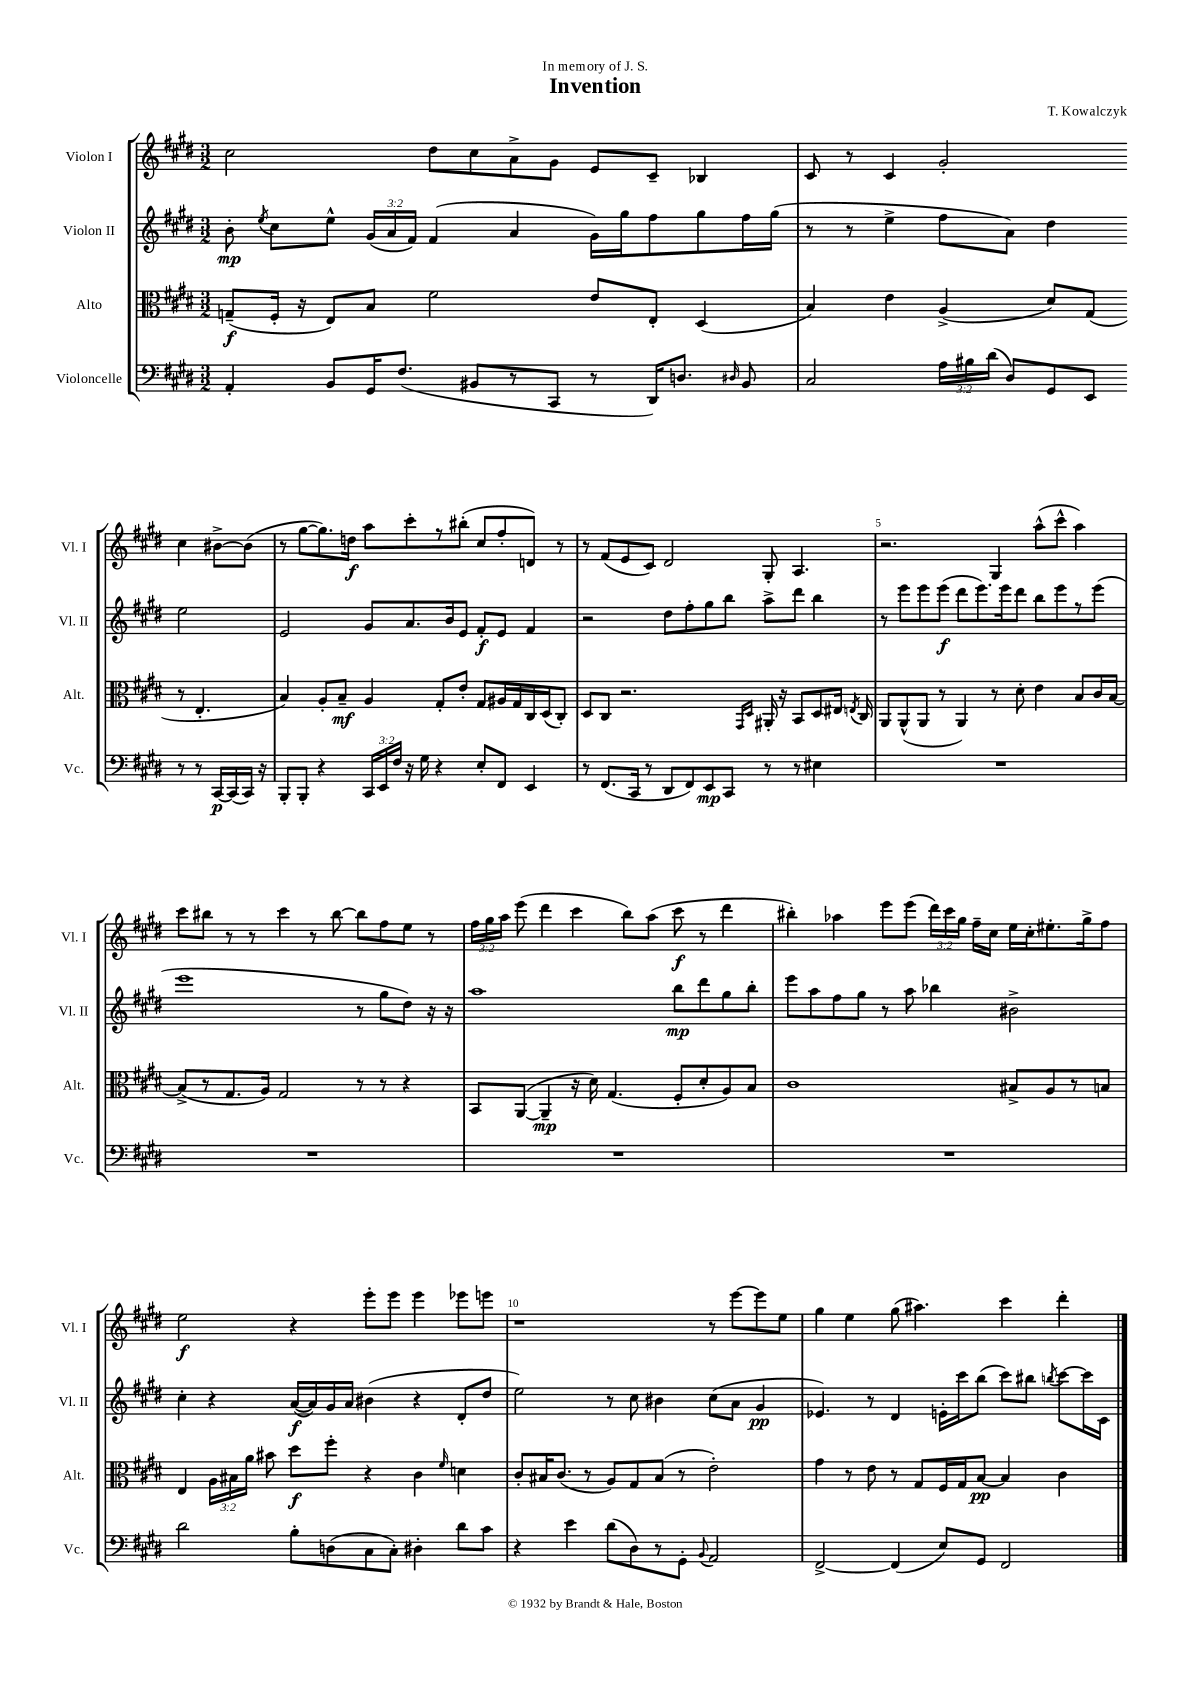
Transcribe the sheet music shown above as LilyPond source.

\header { title = "Invention" composer = "T. Kowalczyk" dedication = "In memory of J. S." }
<<
\new StaffGroup <<
\new Staff = "s0" \with { instrumentName = "Violon I" shortInstrumentName = "Vl. I" } {
    \clef treble \key e \major \numericTimeSignature \time 3/2 \override Staff.TupletNumber.text = #tuplet-number::calc-fraction-text
    \autoBeamOff cis''2 dis''8[ cis''8 a'8-> gis'8] e'8[ cis'8]-- bes4 |
    cis'8 r8 cis'4 gis'2-. cis''4 bis'8[~-> bis'8]( |
    r8 gis''8[~ gis''8.) d''16]\f a''8[ cis'''8-. r8 bis''8]-.( cis''8[ fis''8-. d'8]) r8 |
    r8 fis'8[( e'8 cis'8]) dis'2 gis8-. a4. |
    r2. gis4 a''8[-^( cis'''8]-^ a''4) |
    cis'''8[ bis''8] r8 r8 cis'''4 r8 bis''8~ bis''8[ fis''8 e''8] r8 |
    \tuplet 3/2 { fis''16[ gis''16 a''16] } e'''8( dis'''4 cis'''4 b''8[) a''8]( cis'''8\f r8 dis'''4 |
    bis''4-.) aes''4 e'''8[ e'''8]( \tuplet 3/2 { dis'''16[) cis'''16 gis''16] } fis''16[-- cis''16] e''16[ cis''16-. eis''8.-. gis''16-> fis''8] |
    e''2\f r4 e'''8[-. e'''8] e'''4 ees'''8[ e'''8] |
    r1 r8 e'''8[~ e'''8 e''8] |
    gis''4 e''4 gis''8( ais''4.) cis'''4 dis'''4-. \bar "|." |
}
\new Staff = "s1" \with { instrumentName = "Violon II" shortInstrumentName = "Vl. II" } {
    \clef treble \key e \major \numericTimeSignature \time 3/2 \override Staff.TupletNumber.text = #tuplet-number::calc-fraction-text
    \autoBeamOff b'8-.\mp \acciaccatura { e''8 } cis''8[ e''8]-^ \tuplet 3/2 { gis'16[( a'16 fis'16]) } fis'4( a'4 gis'16[) gis''16 fis''8 gis''8 fis''16 gis''16]( |
    r8 r8 e''4-> fis''8[ a'8]) dis''4 e''2 |
    e'2 gis'8[ a'8. b'16 e'8] fis'8[-.\f e'8] fis'4 |
    r2 dis''8[ fis''8-. gis''8 b''8] a''8[-> dis'''8] b''4 |
    r8 e'''8[ e'''8 e'''8]\f( dis'''8[ e'''8.) e'''16 dis'''8] b''8[ e'''8 r8 e'''8]( |
    e'''1 r8 gis''8[ dis''8]) r16 r16 |
    a''1 b''8[\mp dis'''8 gis''8 b''8]-. |
    e'''8[ a''8 fis''8 gis''8] r8 a''8 bes''4 bis'2-> |
    cis''4-. r4 a'16[~\f( a'16) gis'16 a'16] bis'4( r4 dis'8[-. dis''8] |
    e''2) r8 cis''8 bis'4 cis''8[( a'8] gis'4\pp |
    ees'4.) r8 dis'4 e'16[-. cis'''16 b''8]( cis'''8[) bis''8] \acciaccatura { b''8 } cis'''8[~ cis'''16 cis'16] \bar "|." |
}
\new Staff = "s2" \with { instrumentName = "Alto" shortInstrumentName = "Alt." } {
    \clef alto \key e \major \numericTimeSignature \time 3/2 \override Staff.TupletNumber.text = #tuplet-number::calc-fraction-text
    \autoBeamOff g8[--\f( fis16]-. r16 e8[) b8] fis'2 e'8[ e8]-. dis4( |
    b4) e'4 a4->( dis'8[) gis8]( r8 e4.-. |
    b4) a8[-. b8]--\mf a4 gis8[-. e'8]-. gis8[ ais16 gis16 cis16 dis16( cis8]-.) |
    dis8[ cis8] r2. \grace { gis,16[ dis16] } ais,16-. r16 b,8[ dis8 eis16] \acciaccatura { e8 } cis16 |
    a,8[ a,8-^( a,8] r8 a,4) r8 dis'8-. e'4 b8[ cis'16 b16]~ |
    b8[->( r8 gis8. a16]) gis2 r8 r8 r4 |
    b,8[ a,8]~( a,4--\mp r16 dis'16) gis4.( fis8[-. dis'8-. a8) b8] |
    cis'1 bis8[-> a8 r8 b8] |
    e4 \tuplet 3/2 { a16[ bis16 a'16] } bis'8 dis''8[\f fis''8]-. r4 cis'4 \grace { fis'16 } d'4 |
    cis'8[-. bis16 cis'8.]( r8 a8[) gis8 bis8]( r8 e'2-.) |
    gis'4 r8 e'8 r8 gis8[ fis16 gis16 b8]~\pp b4 cis'4 \bar "|." |
}
\new Staff = "s3" \with { instrumentName = "Violoncelle" shortInstrumentName = "Vc." } {
    \clef bass \key e \major \numericTimeSignature \time 3/2 \override Staff.TupletNumber.text = #tuplet-number::calc-fraction-text
    \autoBeamOff a,4-. b,8[ gis,16 fis8.]( bis,8[ r8 cis,8] r8 dis,16[) d8.] \grace { dis16 } bis,8 |
    cis2 \tuplet 3/2 { a16[ bis16 dis'16]( } dis8[) gis,8 e,8] r8 r8 cis,16[~\p cis,16( cis,16]) r16 |
    b,,8[-. b,,8]-. r4 \tuplet 3/2 { cis,16[ e,16 fis16] } r16 gis16 r4 e8[-. fis,8] e,4 |
    r8 fis,8.[( cis,16] r8 dis,8[ fis,8) e,8\mp cis,8] r8 r8 eis4 |
    R1. |
    R1. |
    R1. |
    R1. |
    dis'2 b8[-. d8( cis8 cis8]-.) dis4-. dis'8[ cis'8] |
    r4 e'4 dis'8[( dis8) r8 gis,8]-. \appoggiatura { b,8 } a,2 |
    fis,2~-> fis,4( e8[) gis,8] fis,2 \bar "|." |
}
>>
>>
\layout { \context { \Score \override BarNumber.break-visibility = ##(#f #t #t) barNumberVisibility = #(every-nth-bar-number-visible 5) } }
